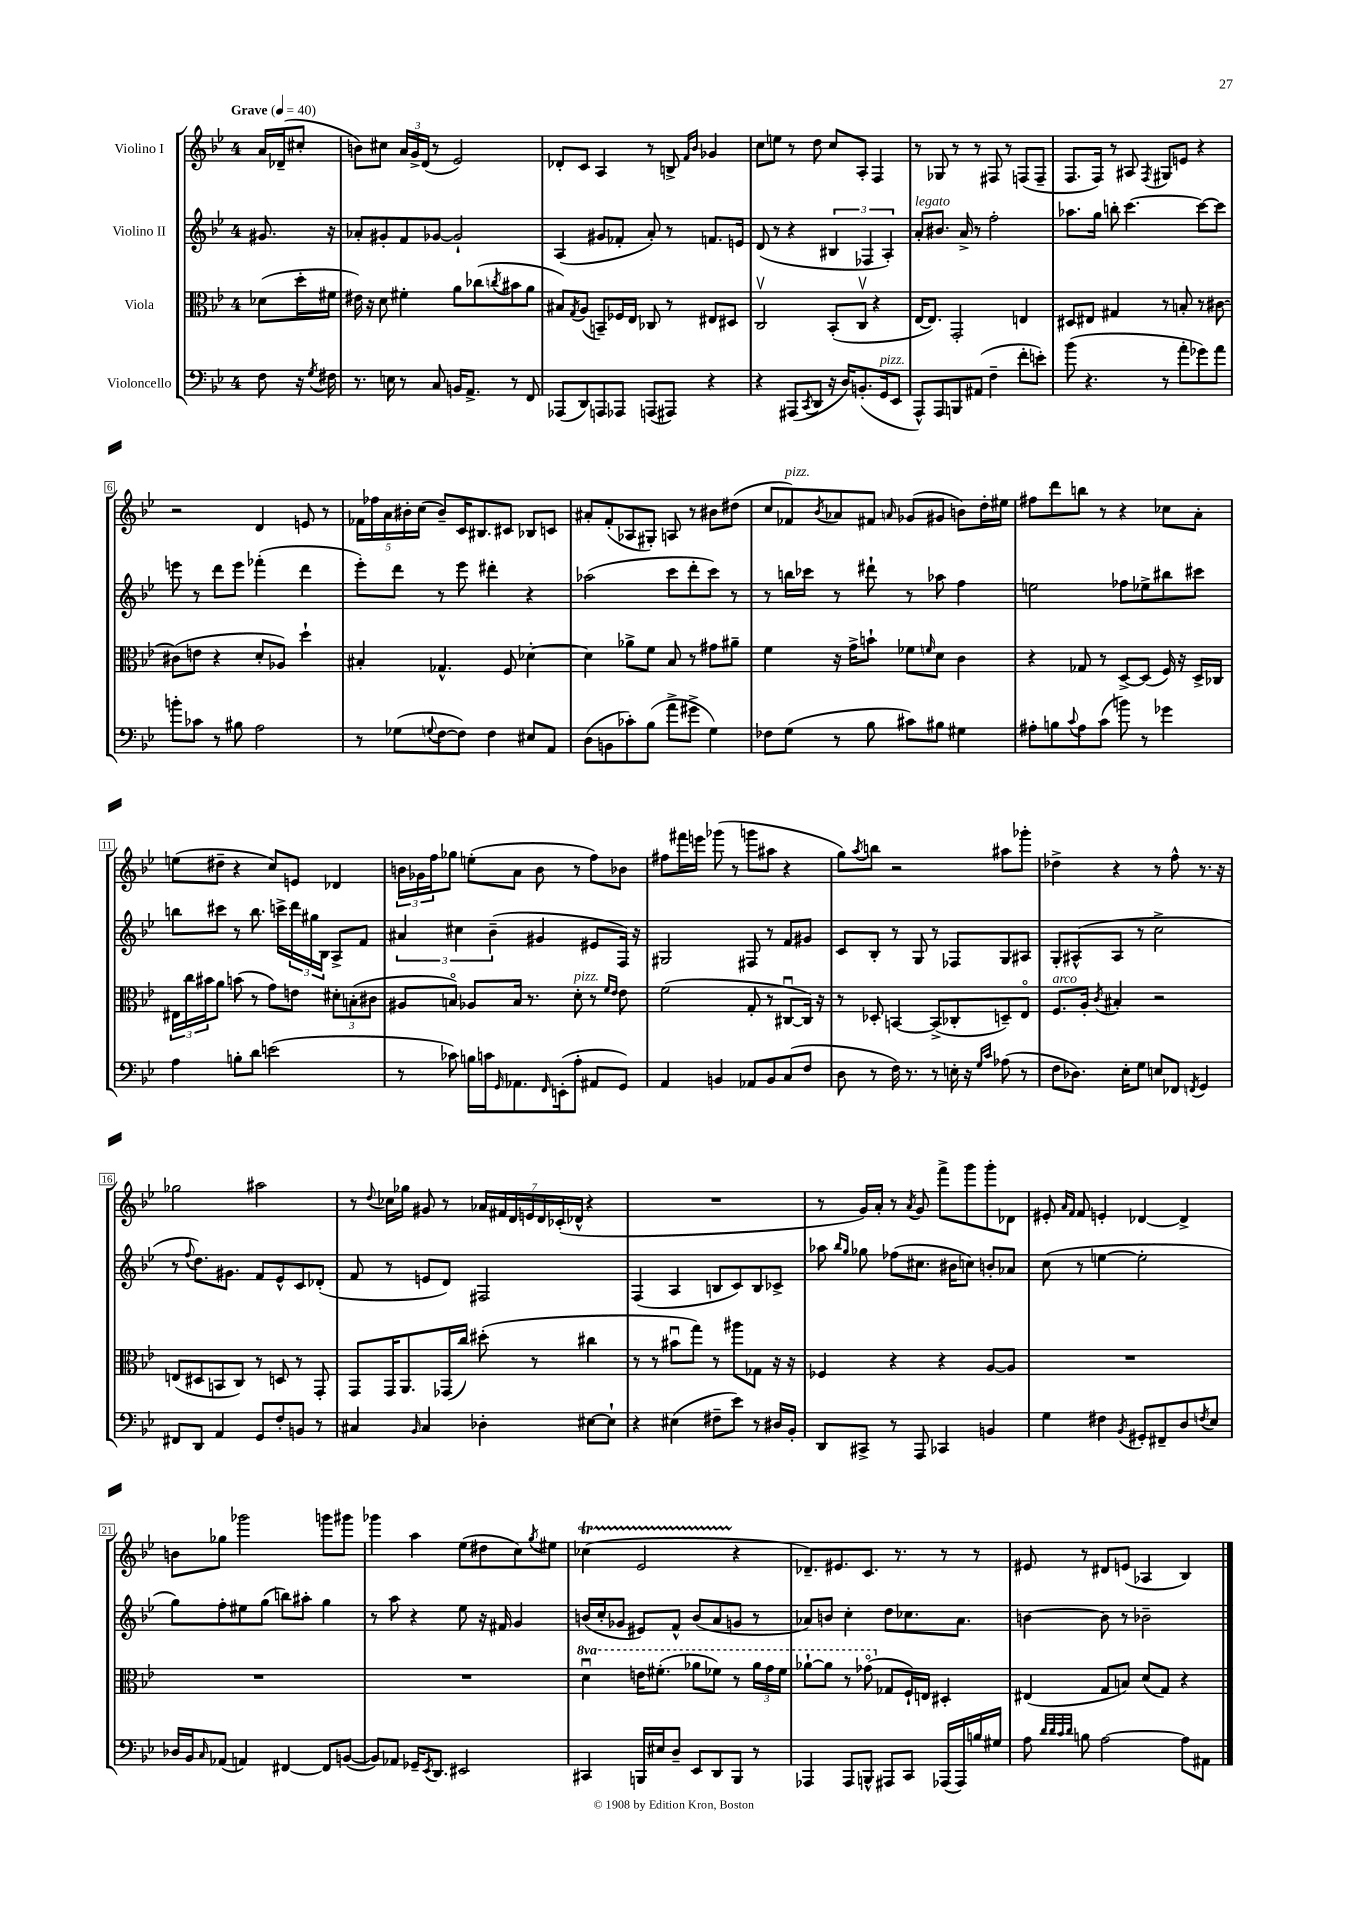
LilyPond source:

<<
\new StaffGroup <<
\new Staff = "s0" \with { instrumentName = "Violino I" } {
    \clef treble \key bes \major \once \override Staff.TimeSignature.style = #'single-digit \time 4/4 \partial 4 \tempo "Grave" 4 = 40
    a'16 des'16--( cis''8-. |
    b'8) cis''8 \tuplet 3/2 { a'16 g'16-> d'16( } r8 ees'2) |
    des'8-. c'8 a4 r8 b8-> \grace { f'16 bes'16 } ges'4 |
    c''8 e''8 r8 d''8 c''8 a8-. f4 |
    r8 ges8 r8 r8 fis8 r8 f8( f8-- |
    f8. f16) r8 ais8 \acciaccatura { f8 } gis8 e'8 r4 |
    r2 d'4 e'8 r8 |
    \tuplet 5/4 { fes'16 fes''16 a'16 bis'16-. c''16( } bis'8--) c'16 bis8. cis'8 bes8 c'8 |
    ais'8-. f'8-.( aes8 gis8-.) a8 r8 bis'8 dis''8( |
    c''8 fes'8^\markup { \italic "pizz." }) \acciaccatura { bes'8 } aes'8 fis'8 \grace { a'16 } ges'8( gis'8 b'8) d''16-. eis''16 |
    fis''8 d'''8 b''8 r8 r4 ces''8 a'8-. |
    e''8( dis''8-- r4 c''8) e'8 des'4 |
    \tuplet 3/2 { b'16 ges'16 f''16 } ges''8 e''8-.( a'8 b'8 r8 f''8) bes'8 |
    fis''8 fis'''16 e'''16 ges'''8( r8 g'''8 ais''8 r4 |
    g''8) \acciaccatura { a''8 } b''8 r2 ais''8 ges'''8-. |
    des''4-> r4 r8 f''8-^ r8. r16 |
    ges''2 ais''2 |
    r8 \appoggiatura { d''8 } ces''16 ges''16 gis'8 r8 \tuplet 7/4 { aes'16 fis'16 d'16 e'16 d'16 ces'16-.( des'16-^ } r4 |
    R1 |
    r8 g'16) a'16-. r8 \acciaccatura { a'8 } g'8 f'''8-> g'''8 g'''8-. des'8 |
    eis'8-. \grace { a'16 f'16 } f'8 e'4-. des'4~ des'4-> |
    b'8 ges''8 ges'''2 g'''8 gis'''8 |
    ges'''4 a''4 ees''8( dis''8 c''8) \acciaccatura { g''8 } eis''8 |
    ces''4\startTrillSpan( ees'2 r4\stopTrillSpan |
    des'8.--) eis'8. c'8. r8. r8 r8 |
    eis'8 r8 dis'8 e'8( aes4 bes4) \bar "|." |
}
\new Staff = "s1" \with { instrumentName = "Violino II" } {
    \clef treble \key bes \major \once \override Staff.TimeSignature.style = #'single-digit \time 4/4 \partial 4
    gis'8. r16 |
    aes'8-. gis'8-. f'8 ges'8~ ges'2-! |
    a4( gis'8 fes'8-. a'8-.) r8 f'8. e'16 |
    d'8( r8 r4 \tuplet 3/2 { bis4 fes4 a4-.) } |
    a'8-.^\markup { \italic "legato" } bis'8. a'16-> r8 f''2-. |
    aes''8. g''16 b''8-. c'''4.~ c'''8~ c'''8 |
    e'''8 r8 d'''8 e'''8 fes'''4-.( d'''4 |
    ees'''8-.) d'''8 r8 ees'''8 dis'''4-. r4 |
    aes''2( c'''8 d'''8-. c'''8) r8 |
    r8 b''16 ces'''16 r8 dis'''8-! r8 aes''8 f''4 |
    e''2 fes''8 ees''8-> bis''8 cis'''8 |
    b''8 cis'''8 r8 b''8. c'''16-> \tuplet 3/2 { d'''16 gis''16 bes16 } a8-> f'8 |
    \tuplet 3/2 { ais'4 cis''4 bes'4--( } gis'4 eis'8 f16) r16 |
    gis2 fis8 r8 f'8 gis'8 |
    c'8 bes8-. r8 g8 r8 fes8 g8 ais8 |
    g8-. ais8-^( ais8 r8 c''2-> |
    r8 \appoggiatura { f''8 } d''8.) gis'8. f'8 ees'8-^ c'8 des'8-.( |
    f'8 r8 e'8 d'8) fis2 |
    f4( a4 b8 c'8) b8 ces'8-> |
    aes''8 \grace { bes''16 g''16 } ges''8 fes''8( cis''8. bis'16 c''8) b'8-. aes'8 |
    c''8( r8 e''4~ e''2-. |
    g''8) f''8-. eis''8 g''8( b''8) ais''8-. g''4 |
    r8 a''8 r4 ees''8 r16 fis'16 g'4 |
    b'16( c''16-. ges'8 eis'8) f'8-^ b'8( a'8 g'8 r8 |
    aes'8) b'8 c''4-. d''8 ces''8. aes'8. |
    b'4~ b'8 r8 bes'2-- \bar "|." |
}
\new Staff = "s2" \with { instrumentName = "Viola" } {
    \clef alto \key bes \major \once \override Staff.TimeSignature.style = #'single-digit \time 4/4 \set Staff.ottavationMarkups = #ottavation-simple-ordinals \partial 4
    des'8( d''16-. fis'16 |
    eis'16) r16 d'8 fis'4-. a'8 ces''8( \acciaccatura { c''8 } bis'8 a'8 |
    bis8) \acciaccatura { g8 } a8( b,8--) fes16 ees16 ces8 r8 eis8 dis8 |
    c2\upbow bes,8-.( c8\upbow r4 |
    ees16~ ees8.) g,2-. e4 |
    dis8 eis8 gis4 r8 b8-. r8 cis'8~ |
    cis'8( e'8 r4 d'8-. aes8) d''4-! |
    bis4-. ges4.-^ f8 des'4~-. |
    des'4 aes'8-> f'8 bes8 r8 gis'8 ais'8-- |
    f'4 r16 g'16-> b'8-! fes'8 \grace { f'16 } d'8 c'4 |
    r4 ges8 r8 d8~-> d8( f16) r16 d16-> ces16 |
    \tuplet 3/2 { eis16 c''16 bis'16 } a'8 b'8( r8 g'8) e'8 \tuplet 3/2 { dis'8-. b8-.( cis'8 } |
    ais8 b8\flageolet) aes8 b16 r8. d'8-.^\markup { \italic "pizz." } r8 \grace { f'16 ees'16 } ees'8 |
    f'2( g8-. r8 cis8~\downbow cis16) r16 |
    r8 des8-. b,4~ b,8->( ces8-. d8--) ees8\flageolet |
    f8.^\markup { \italic "arco" } a16-. \acciaccatura { c'8 } bis4-. r2 |
    e8( dis8 b,8 c8) r8 d8 r8 g,8-. |
    g,8 g,16 a,8. ges,16( c''16) dis''8-.( r8 cis''4 |
    r8 r8 bis'8\downbow g''8) r8 ais''8 ges8 r16 r16 |
    fes4 r4 r4 a8~ a8 |
    R1 |
    R1 |
    R1 |
    \ottava #1 d''4\downbow e''16 fis''8.-.( aes''8 fes''8) r8 \tuplet 3/2 { aes''16 g''16 fes''16 } |
    aes''8~-! aes''8 r8 ges''8\flageolet( \ottava #0 ges8 f16-!) e16 dis4-. |
    eis4( g8 b8) d'8( g8) r4 \bar "|." |
}
\new Staff = "s3" \with { instrumentName = "Violoncello" } {
    \clef bass \key bes \major \once \override Staff.TimeSignature.style = #'single-digit \time 4/4 \partial 4
    f8 r16 \acciaccatura { g8 } fis16 |
    r8. e16 r8 c8 b,16 a,8.-> r8 f,8 |
    aes,,8( d,8) a,,8 aes,,8 a,,8( ais,,8) r4 |
    r4 ais,,8( \acciaccatura { c,8 } d,8 r16 d16) b,8.-.( g,16^\markup { \italic "pizz." } ees,8 |
    a,,8-^) a,,8 b,,8 ais,8( f4-- f'8-. e'8-.) |
    bes'8( r4. r8 a'8-. ges'8) a'8 |
    b'8-. ces'8 r8 bis8 a2 |
    r8 ges8( \appoggiatura { g8 } f8~ f8) f4 eis8 a,8 |
    d8( b,8 ces'8-.) bes8( a'8-> gis'8-> g4) |
    fes8 g8( r8 bes8 cis'8) bis8 gis4 |
    ais8-. b8 \appoggiatura { c'8 } ais8 c'8( b'8) r8 ges'4 |
    a4 b8-. d'8 e'2( |
    r8 ces'8) b16 c'16 \grace { g,16 } aes,8. \grace { f,16 } e,16-.( a8-. ais,8 g,8) |
    a,4 b,4 aes,8 b,8 c8( f8 |
    d8 r8 f16) r8. r8 e16-. r16 \grace { g16 c'16 } aes8( r8 |
    f8 des8.) ees16-. g8 e8 fes,8 \acciaccatura { f,8 } g,4 |
    fis,8 d,8 a,4 g,8 f8-. b,8 r8 |
    cis4 \grace { bes,16 } cis4 des4-. eis8~ eis8-! |
    r4 eis4( fis8-- ees'8) r8 dis16 bes,16-. |
    d,8 cis,8-> r8 a,,8 ces,4 b,4 |
    g4 fis4 \acciaccatura { bes,8 } gis,8-. fis,8-- d8 \acciaccatura { f8 } ees8 |
    des16 bes,16 \grace { c16 } aes,8( a,4) fis,4~ fis,8 b,8~( |
    b,8) aes,8 ges,16-- \acciaccatura { ees,8 } d,8. eis,2 |
    cis,4 b,,16 eis16 d8-- ees,8 d,8 b,,8 r8 |
    aes,,4 aes,,8 b,,8-^ ais,,8 c,8 aes,,16( aes,,16) b16 gis16 |
    a8 \grace { d'32 d'32 c'32 d'32 } b8 a2~ a8 ais,8 \bar "|." |
}
>>
>>
\layout { \context { \Score \override BarNumber.stencil = #(make-stencil-boxer 0.1 0.3 ly:text-interface::print) } }
